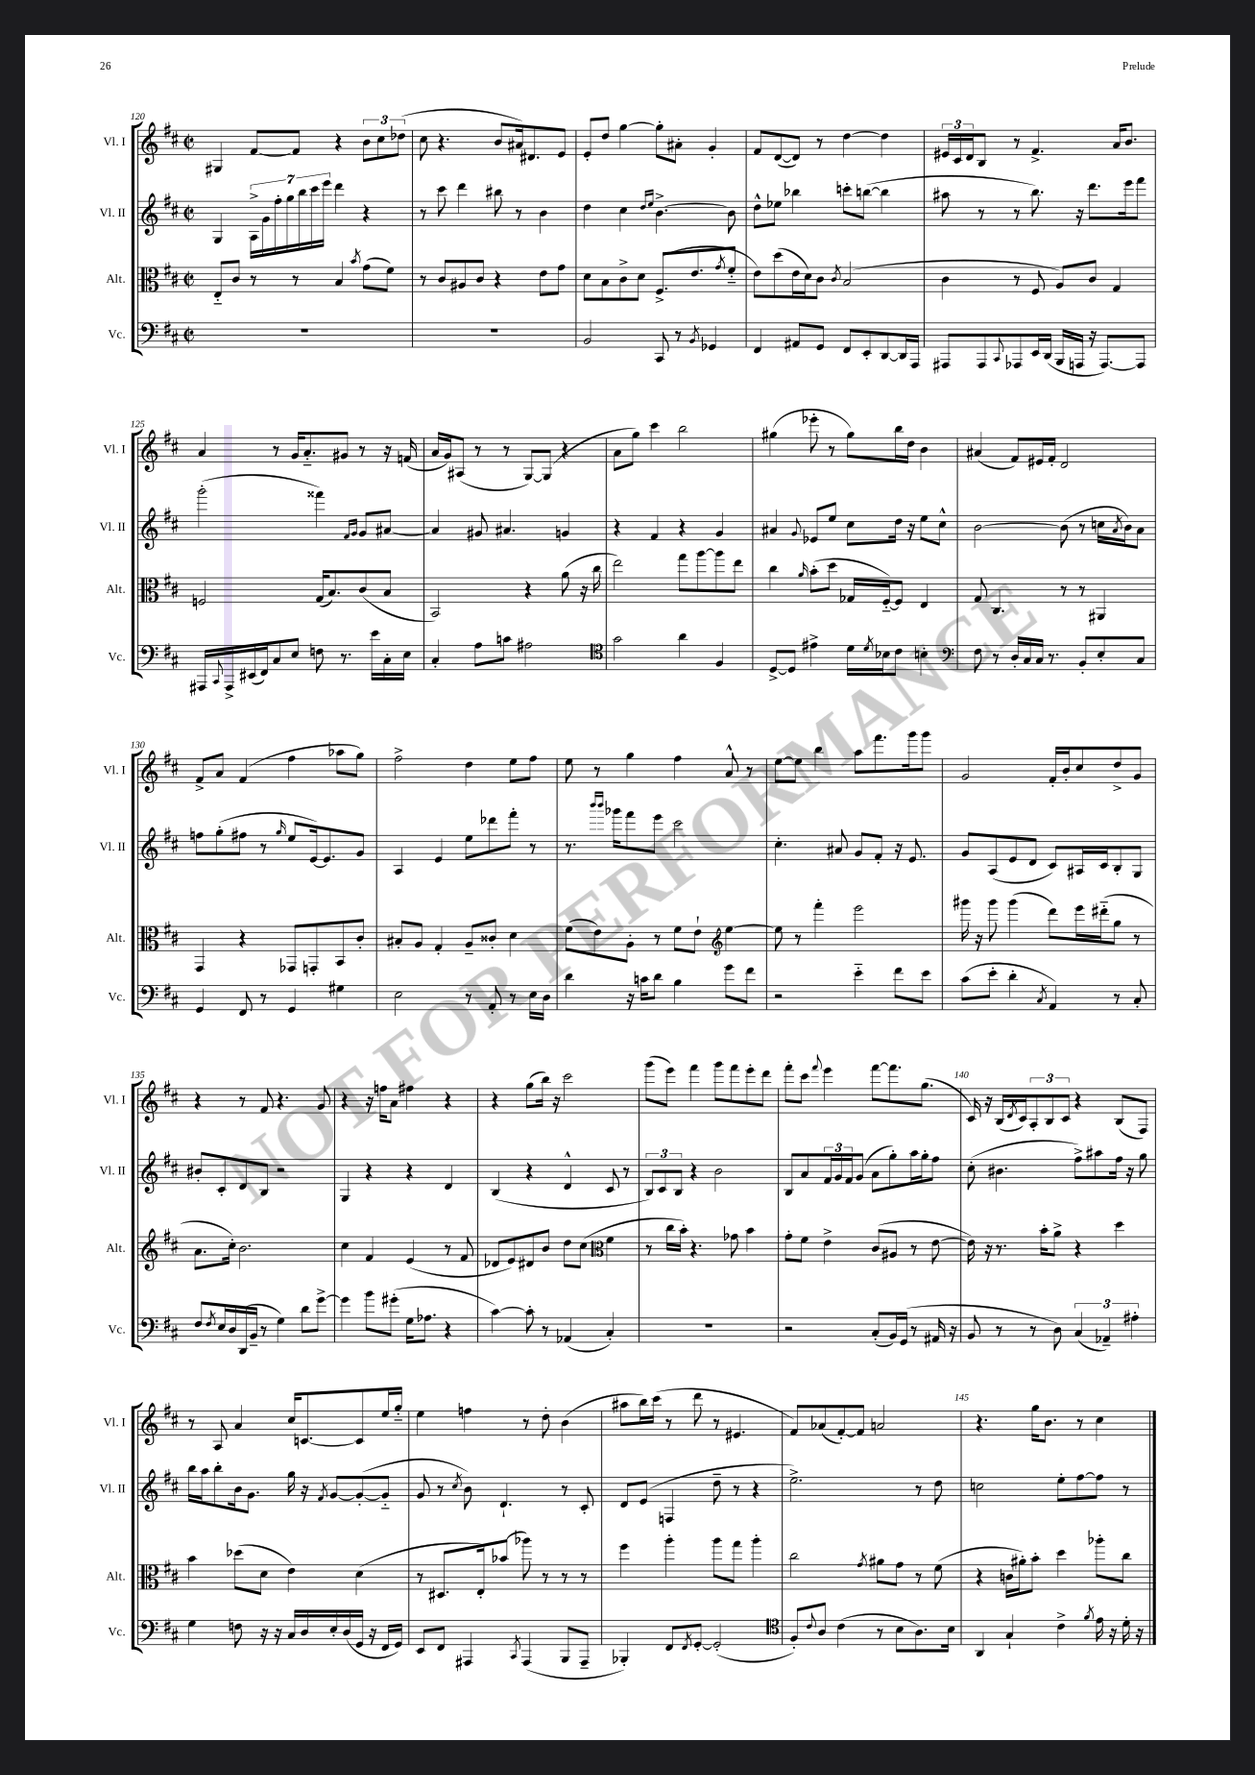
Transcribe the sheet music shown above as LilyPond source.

<<
\new StaffGroup <<
\new Staff = "s0" \with { instrumentName = "Vl. I" shortInstrumentName = "Vl. I" } {
    \clef treble \key d \major \defaultTimeSignature \time 2/2
    gis4 fis'8~ fis'8 r4 \tuplet 3/2 { b'8 cis''8 des''8( } |
    cis''8 r4. b'8 ais'16) dis'8. e'8 |
    e'8-. d''8 g''4~ g''8-. ais'8-. g'4-. |
    fis'8 d'8~( d'8) r8 d''4~ d''4 |
    \tuplet 3/2 { eis'16 cis'16 d'16 } b8 r8 fis'4.-> a'16 b'8. |
    a'4 r8 g'16 a'8.-_ gis'8 r8 r16 f'16( |
    a'16 g'16) ais8( r8 r8 g8~) g8( r4 |
    a'8 g''8) cis'''4 b''2 |
    gis''4( ees'''8-. r8 gis''8) b''16 d''16 b'4 |
    ais'4( fis'8) eis'16 fis'16-. d'2 |
    fis'8-> a'8 fis'4( fis''4 aes''8 g''8) |
    fis''2-> d''4 e''8 fis''8 |
    e''8 r8 g''4 fis''4 a'8-^ r8 |
    e''8~ e''8 b''4 a''8 fis'''8. g'''16 g'''8 |
    g'2 fis'16-. b'16-. cis''8 d''8-> g'8 |
    r4 r8 fis'8 r4. g'8 |
    r4 r16 f''16 a'8 fis''4 r4 |
    r4 g''8( b''16) r16 cis'''2 |
    g'''8( e'''8) fis'''4 g'''8 fis'''8 e'''8-. d'''8 |
    fis'''8-. cis'''8 \appoggiatura { fis'''8 } e'''4 fis'''8~ fis'''8. g''8.( |
    cis'16) r16 b16( \acciaccatura { d'8 } cis'16) \tuplet 3/2 { a8-. b8 cis'8 } r4 b8( fis8) |
    r8 a8 a'4 cis''16 c'8.~ c'8 e''16 g''16-_ |
    e''4 f''4 r8 d''8-. b'4( |
    ais''8 b''16) cis'''16( r8 d'''8 r8 eis'4. |
    fis'8) aes'8( fis'8~-.) fis'8 a'2 |
    r4. g''16 b'8. r8 cis''4 \bar "|." |
}
\new Staff = "s1" \with { instrumentName = "Vl. II" shortInstrumentName = "Vl. II" } {
    \clef treble \key d \major \defaultTimeSignature \time 2/2
    g4 \tuplet 7/4 { a16-> g'16 fis''16-. g''16 b''16 cis'''16 e'''16 } d'''4 r4 |
    r8 cis'''8 d'''4 bis''8 r8 b'4 |
    d''4 cis''4 \grace { d''16 e''16 } b'4.~-> b'8 |
    d''8-^ ees''8 bes''4 c'''8-. b''8~( b''4 |
    ais''8 r8 r8 b''8.) r16 d'''8. e'''16 fis'''8 |
    g'''2-.( fisis'''4) \grace { fis'16 g'16 } g'8 ais'8~ |
    ais'4 gis'8 ais'4. g'4 |
    r4 fis'4 r4 g'4 |
    ais'4 \appoggiatura { g'8 } ees'8 e''8 cis''8 d''16 r16 e''8 cis''8-^ |
    b'2~ b'8( r8 c''16 \acciaccatura { a'8 } b'16) a'8 |
    f''8 g''8-.( fis''8 r8 \grace { g''16 } e''8 e'16~) e'8. g'8 |
    a4 e'4 e''8 des'''8 fis'''8-. r8 |
    r8. \grace { b'''16 b'''16 } ges'''16 fis'''8 e'''8 cis'''2 |
    cis''4.-. ais'8 g'8 fis'8-. r16 e'8. |
    g'8 a8( e'8 d'8 cis'8) ais16 cis'16 b8-. g8 |
    bis'8-. cis'8-. d'8 b8 r2 |
    g4 r4 r4 d'4 |
    b4( r4 d'4-^ cis'8 r8 |
    \tuplet 3/2 { b8) cis'8 b8 } r4 b'2 |
    b8 a'8 \tuplet 3/2 { fis'16 g'16 fis'16 } g'8( a'8 g''8-.) a''16 g''16-. fis''8 |
    cis''8-.( bis'4. fis''8->) ais''8 fis''16 r16 g''8 |
    b''16 a''16 b''8-. b'16 g'8. g''16 r16 \acciaccatura { fis'8 } g'8~ g'8~-.( g'8-_ |
    g'8 r8 \acciaccatura { cis''8 } b'8) d'4.-! r8 cis'8-. |
    d'8 e'8( f4 d''8-- r8 r4 |
    e''2.->) r8 d''8 |
    c''2 e''8-. fis''8~ fis''8 r8 \bar "|." |
}
\new Staff = "s2" \with { instrumentName = "Alt." shortInstrumentName = "Alt." } {
    \clef alto \key d \major \defaultTimeSignature \time 2/2
    e8-_ cis'8 r8 r8 b4 \acciaccatura { b'8 } g'8( fis'8) |
    r8 cis'8 ais8 cis'8 r4 e'8 g'8 |
    d'8 b8 cis'8-> d'8 fis8.->( e'8. \acciaccatura { g'8 } fis'8-_ |
    e'8) d''8( e'16 d'16) cis'8 \acciaccatura { cis'8 } b2( |
    cis'4 r8 fis8 a8) cis'8 g4 |
    f2 g16( b8.) cis'8( b8 |
    b,2) r4 a'8( r16 cis''16 |
    e''2) g''8 a''8~ a''8 e''8 |
    cis''4 \grace { a'16 } b'8-.( d''8 ges16 fis16~-_) fis8 e4 |
    g8 cis4. r8 r8 ais,4 |
    g,4 r4 ges,8 g,8-. b,8 cis'8-. |
    bis8-. a8 g4-. a8-- cisis'8-. d'4 |
    fis'8( e'8) a8-. r8 fis'8 e'8-! \clef treble e''4~ |
    e''8 r8 fis'''4-. e'''2 |
    gis'''16 r16 gis'''8 gis'''4( d'''8) e'''16 dis'''16-_( g''8 r8 |
    a'8. cis''16-.) b'2. |
    cis''4 fis'4 e'4( r8 fis'8 |
    des'8 e'8) dis'8 b'8 d''8 cis''8( \clef alto fis'4 |
    r8 cis''16 b'16-.) r4. ges'8 b'4 |
    g'8-. fis'8 e'4-> cis'8( ais8 r8 e'8~ |
    e'16) r16 r8. b'16-. a'8-> r4 d''4 |
    b'4 des''8( d'8 e'4) d'4( |
    r8 dis8. e16-.) bes'8( aes''8) r8 r8 r8 |
    fis''4 a''4-. a''8 g''8 a''4-. |
    cis''2 \acciaccatura { g'8 } ais'8 g'8 r8 fis'8( |
    r4 c'16 ais'16-.) b'8-. d''4 aes''8-. cis''8 \bar "|." |
}
\new Staff = "s3" \with { instrumentName = "Vc." shortInstrumentName = "Vc." } {
    \clef bass \key d \major \defaultTimeSignature \time 2/2
    R1 |
    R1 |
    b,2 cis,8 r8 \acciaccatura { b,8 } ges,4 |
    fis,4 ais,8 g,8 fis,8 e,8-. d,8~ d,16 a,,16 |
    ais,,8 ais,,8 \appoggiatura { cis,8 } aes,,8 e,16 d,16( b,,16 a,,16 r16 a,,8.~) a,,8 |
    ais,,16 \appoggiatura { cis,8 } ais,,16-> eis,16( fis,16) cis8 e8 f8 r8. e'16 cis16-. e16 |
    cis4-. a8 c'8 ais2 |
    \clef tenor g'2 a'4 fis4 |
    d8~-> d8 eis'4-> d'16 \acciaccatura { d'8 } bes16 cis'8 b4-. |
    \clef bass fis8 r8 d16-. cis16 cis16 r8. b,8-. e8-. cis8 |
    g,4 fis,8 r8 g,4 gis4 |
    e2 r8 a,8-. r8 e16 d16 |
    d'4 r16 c'16 d'8 b4 g'8 fis'8 |
    r2 e'4-_ fis'8 e'8 |
    cis'8( e'8-. d'4-. \acciaccatura { cis8 } a,4) r8 cis8-. |
    fis8 \acciaccatura { fis8 } e16 d16 d,16( b,16-- r8 g4) d'8 g'8~-> |
    g'4 b'8 gis'8-.( g16 aes8. r4 |
    cis'4~) cis'8-. r8 aes,4( cis4-.) |
    R1 |
    r2 cis8-.( b,16) g,16( r8 ais,16 r16 |
    b,8 r8 r8 d8) \tuplet 3/2 { cis4( aes,4--) ais4-. } |
    g4 f8 r16 r16 cis16 d16 e16-. d16( g,16 r16 fis,16 g,16) |
    e,8 fis,8 ais,,4 \acciaccatura { cis,8 } ais,,4( b,,8 ais,,8-- |
    bes,,4-.) fis,8 \acciaccatura { fis,8 } g,8~-. g,2-.( |
    \clef tenor fis8-.) \appoggiatura { cis'8 } a8 cis'4( r8 b8 a8.) b16 |
    a,4 g4-! cis'4-> \acciaccatura { fis'8 } e'16 r16 d'16-. r16 \bar "|." |
}
>>
>>
\layout { \context { \Score currentBarNumber = #120 \override BarNumber.break-visibility = ##(#f #t #t) barNumberVisibility = #(every-nth-bar-number-visible 5) } }
